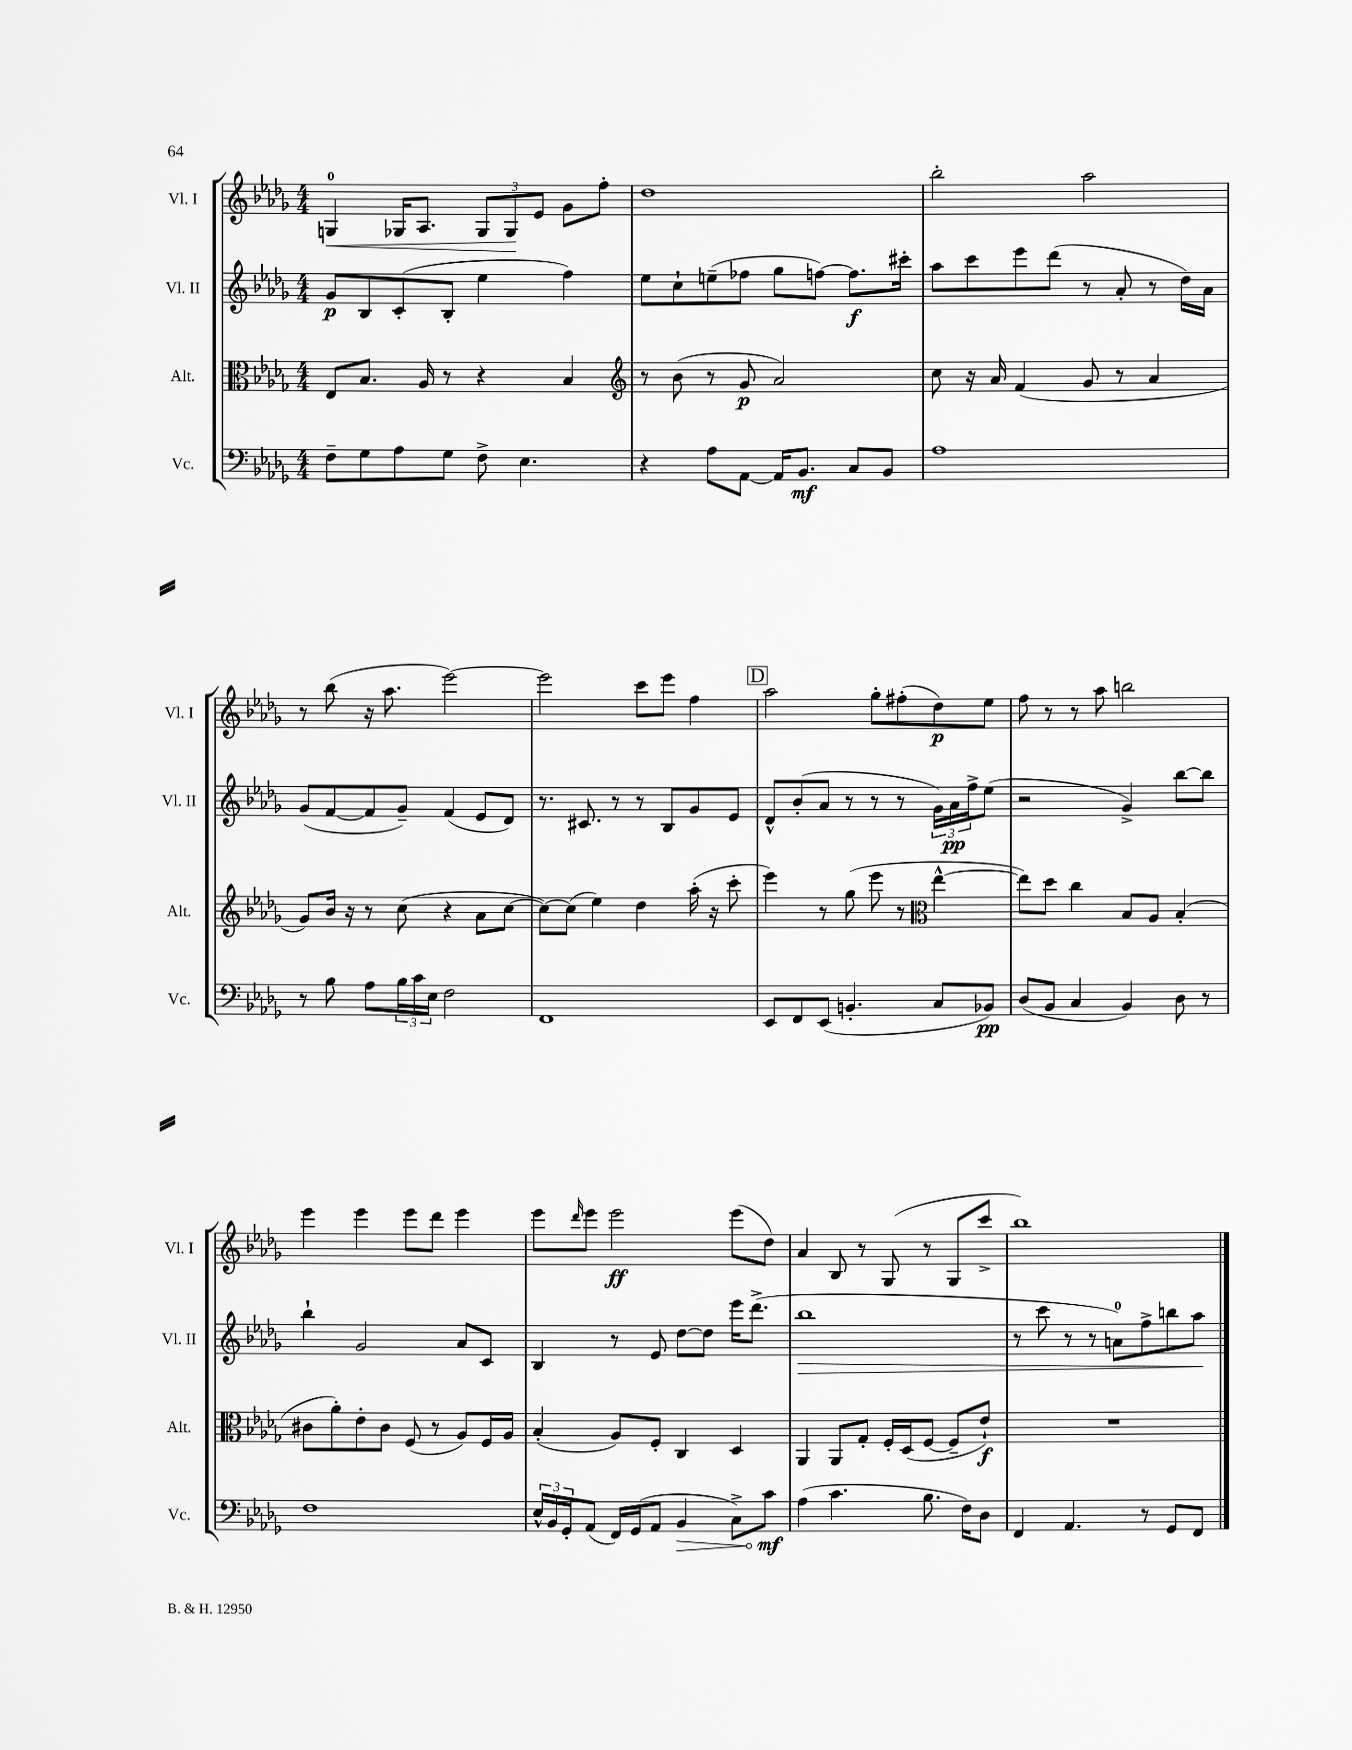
<<
\new StaffGroup <<
\new Staff = "s0" \with { instrumentName = "Vl. I" shortInstrumentName = "Vl. I" } {
    \clef treble \key des \major \numericTimeSignature \time 4/4
    g4-0\< ges16 aes8. \tuplet 3/2 { ges8 ges8\! ees'8 } ges'8 f''8-. |
    des''1 |
    bes''2-. aes''2 |
    r8 bes''8( r16 aes''8. ees'''2~) |
    ees'''2 c'''8 ees'''8 f''4 |
    \mark \markup { \box "D" } aes''2 ges''8-. fis''8-.( des''8\p) ees''8 |
    f''8 r8 r8 aes''8 b''2 |
    ees'''4 ees'''4 ees'''8 des'''8 ees'''4 |
    ees'''8 \grace { des'''16 } ees'''8 ees'''2\ff ees'''8( des''8) |
    aes'4 bes8 r8 ges8( r8 ges8 c'''8-> |
    bes''1) \bar "|." |
}
\new Staff = "s1" \with { instrumentName = "Vl. II" shortInstrumentName = "Vl. II" } {
    \clef treble \key des \major \numericTimeSignature \time 4/4
    ges'8\p bes8 c'8-.( bes8-. ees''4 f''4) |
    ees''8 c''8-! e''8--( fes''8 ges''8 f''8~) f''8.\f cis'''16-. |
    aes''8 c'''8 ees'''8 des'''8( r8 aes'8-. r8 des''16) aes'16 |
    ges'8( f'8~ f'8 ges'8--) f'4( ees'8 des'8) |
    r8. cis'8. r8 r8 bes8 ges'8 ees'8 |
    \mark \markup { \box "D" } des'8-^ bes'8-.( aes'8 r8 r8 r8 \tuplet 3/2 { ges'16) aes'16\pp f''16-> } ees''8( |
    r2 ges'4->) bes''8~ bes''8 |
    bes''4-! ges'2 aes'8 c'8 |
    bes4 r8 ees'8 des''8~ des''8 ees'''16 des'''8.->( |
    bes''1\> |
    r8 c'''8 r8 r8 a'8-0) f''8-> b''8 aes''8\! \bar "|." |
}
\new Staff = "s2" \with { instrumentName = "Alt." shortInstrumentName = "Alt." } {
    \clef alto \key des \major \numericTimeSignature \time 4/4
    ees8 bes8. aes16 r8 r4 bes4 |
    \clef treble r8 bes'8( r8 ges'8\p aes'2) |
    c''8 r16 aes'16 f'4( ges'8 r8 aes'4 |
    ges'8) bes'16 r16 r8 c''8( r4 aes'8 c''8~ |
    c''8~) c''8( ees''4) des''4 aes''16-.( r16 c'''8-. |
    \mark \markup { \box "D" } ees'''4) r8 ges''8( ees'''8 r8 \clef alto ees''4~-^ |
    ees''8) des''8 c''4 bes8 aes8 bes4-.( |
    cis'8 aes'8-.) ees'8-. cis'8 f8( r8 aes8) f16 aes16 |
    bes4-.( aes8) f8-. c4 des4 |
    aes,4 aes,8 ges8-. f16-. des16( f8~ f8-- ees'8-!\f) |
    R1 \bar "|." |
}
\new Staff = "s3" \with { instrumentName = "Vc." shortInstrumentName = "Vc." } {
    \clef bass \key des \major \numericTimeSignature \time 4/4
    f8-- ges8 aes8 ges8 f8-> ees4. |
    r4 aes8 aes,8~ aes,16 bes,8.\mf c8 bes,8 |
    aes1 |
    r8 bes8 aes8 \tuplet 3/2 { bes16 c'16 ees16 } f2 |
    f,1 |
    \mark \markup { \box "D" } ees,8 f,8 ees,8( b,4.-. c8 bes,8\pp) |
    des8( bes,8 c4 bes,4) des8 r8 |
    f1 |
    \tuplet 3/2 { ees16-^ bes,16 ges,16-. } aes,8( f,16) ges,16( aes,8 \once \override Hairpin.circled-tip = ##t bes,4\> c8->) c'8\mf\! |
    aes4( c'4. bes8. f16) des8 |
    f,4 aes,4. r8 ges,8 f,8 \bar "|." |
}
>>
>>
\layout { \context { \Score \remove "Bar_number_engraver" } }
